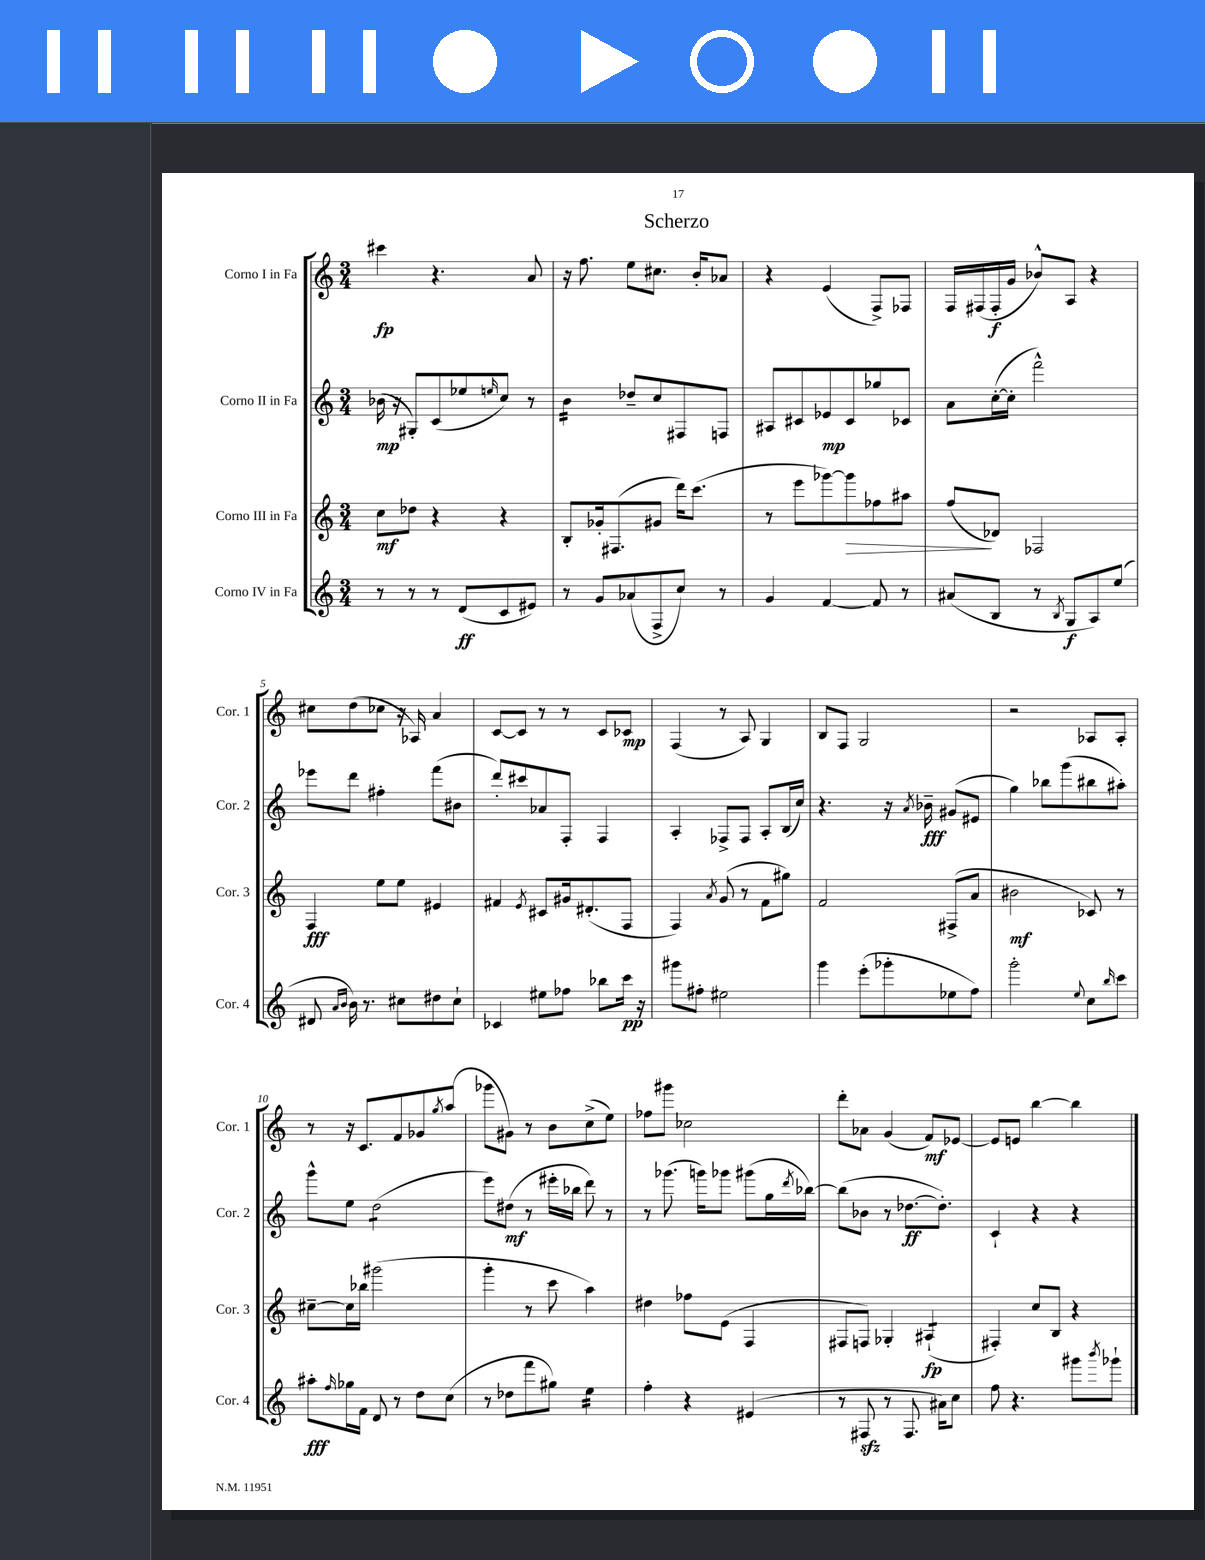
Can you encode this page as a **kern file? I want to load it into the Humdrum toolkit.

**kern	**kern	**kern	**kern
*staff4	*staff3	*staff2	*staff1
*clefG2	*clefG2	*clefG2	*clefG2
*k[]	*k[]	*k[]	*k[]
*M3/4	*M3/4	*M3/4	*M3/4
8r	8cc	(16b-	4ccc#
.	.	16r	.
8r	8dd-	8G#')	.
8r	4r	(8c	4.r
(8d	.	8ee-	.
.	.	16qqee	.
8c	4r	8cc)	.
8e#)	.	8r	8a
=	=	=	=
8r	8B'	4b	16r
.	.	.	8.ff
8g	16g-'	.	.
.	(8.F#	.	.
(8a-	.	8dd-~	8ee
8F^	8g#	8cc	8.cc#
8cc)	16ddd)	8F#	.
.	(8.ccc	.	16b'
8r	.	8F	8a-
=	=	=	=
4g	8r	8A#	4r
.	8eee	8c#	.
[4f	[8ggg-)	8e-	(4e
.	8ggg-]	8c#	.
8f]	8ff-	8gg-	8F^)
8r	8aa#	8c-	8F-
=	=	=	=
(8a#	(8ff	8a	16F
.	.	.	(16F#
8B	8d-)	([16cc'	16F#'
.	.	16cc']	16g
8r	2F-	2fff^^)	8b-^^)
8qB	.	.	.
8G	.	.	8A
8A)	.	.	4r
(8ee	.	.	.
=	=	=	=
8d#	4F	8eee-	8cc#
16qqa	.	.	.
16qqb	.	.	.
16b)	.	8ddd	(8dd
8.r	.	.	.
.	8ee	4ff#'	8cc-
8cc#	8ee	.	16r
.	.	.	16A-)
8dd#	4e#	(8fff	4a
8cc#`	.	8b#	.
=	=	=	=
4c-	4f#	8ddd')	[8c
.	.	8ccc#	8c]
.	8qe	.	.
8ee#	8c#	8a-	8r
8ff-	16g#	8F'	8r
.	(8.d#'	.	.
8bb-	.	4F	8c
16ccc	8F	.	8c-
16r	.	.	.
=	=	=	=
8ggg#	4F)	4A'	(4F
8ff#'	.	.	.
.	8qa	.	.
2ee#	(8g	8F-^	8r
.	8r	8F-	8A)
.	8f	8A'	4G
.	8gg#)	(16B	.
.	.	16cc)	.
=	=	=	=
4ggg	2f	4.r	8B
.	.	.	8F
(8eee'	.	.	2G
8ggg-'	.	16r	.
.	.	8qa	.
.	.	16b-~	.
8ee-	(8F#^	(8g#	.
8ff)	8a	8e#	.
=	=	=	=
2ggg'	2b#	4gg)	2r
.	.	8bb-	.
.	.	(8ggg	.
8qqee	.	.	.
8cc	8c-)	8bb#	8A-
16qqbb	.	.	.
8ccc	8r	8aa#')	8A-'
=	=	=	=
8aa#'	[8cc#~	8ggg^^	8r
16qqff	.	.	.
16gg-	16cc#]	8ee	16r
16f	16bb-	.	8.c
8d	(2ggg#	(2dd	.
8r	.	.	8f
8dd	.	.	8g-
.	.	.	8qgg
(8cc	.	.	(8aa
=	=	=	=
8r	4ggg'	8eee)	8ggg-
8dd-	.	(8dd#	8g#)
8fff	8r	8r	8r
8gg#)	8ccc	16eee#'	8b
.	.	16bb-	.
4ee	4aa)	8ddd)	(8cc^
.	.	8r	8ee)
=	=	=	=
4ff'	4dd#	8r	8ff-
.	.	(8.ggg-	8ggg#
4r	8ff-	.	2cc-
.	.	16ggg)	.
.	(8e	8ggg-	.
(4e#	4F	(8ggg#	.
.	.	16gg	.
.	.	8qddd	.
.	.	[16bb-)	.
=	=	=	=
8r	8F#	(8bb-]	8ddd'
8F#	8F)	8b-	8a-
8r	4G-'	8r	(4g
8.F#	.	[8.dd-	.
.	(4A#`	.	8f)
16a#)	.	8.dd-'])	.
8cc	.	.	[8e-
=	=	=	=
8ff	4F#')	4c`	8e-]
4.r	.	.	8e
.	8cc	4r	[4bb
.	8B	.	.
8ggg#	4r	4r	4bb]
8qbbb	.	.	.
8ggg-`	.	.	.
==	==	==	==
*-	*-	*-	*-
